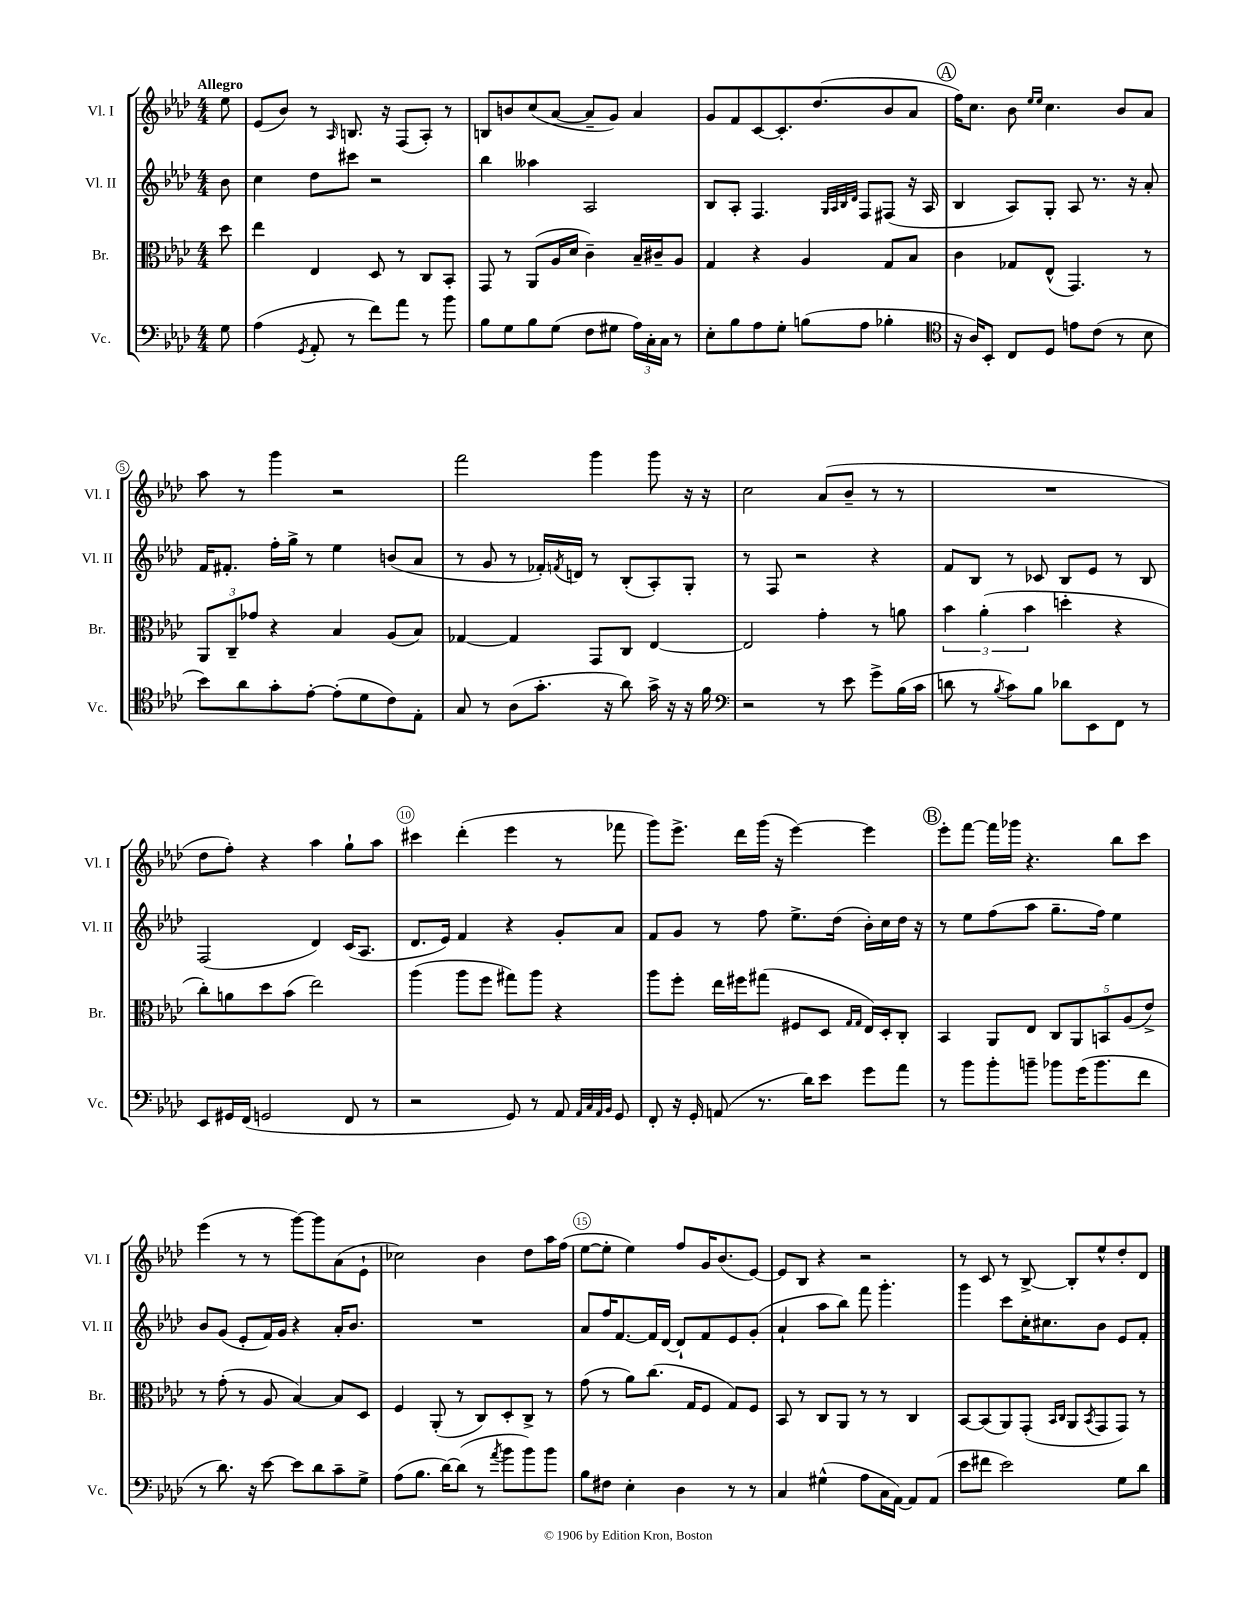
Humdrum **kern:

**kern	**kern	**kern	**kern
*staff4	*staff3	*staff2	*staff1
*clefF4	*clefC3	*clefG2	*clefG2
*k[b-e-a-d-]	*k[b-e-a-d-]	*k[b-e-a-d-]	*k[b-e-a-d-]
*M4/4	*M4/4	*M4/4	*M4/4
8G\	8dd-\	8b-\	8ee-\
=	=	=	=
(4A-\	4ee-\	4cc\	(8e-/L
.	.	.	8b-/J)
8qGG/	.	.	.
8AA-'/	4E-/	8dd-\L	8r
.	.	.	16qqA-/
8r	.	8ccc#\J	8.B/
8f\L)	8D-/	2r	.
.	.	.	16r
8a-\J	8r	.	(8F/L
8r	8C/L	.	8A-'/J)
8b-\	8BB-'/J	.	8r
=	=	=	=
8B-\L	8GG/	4bb-\	8B/L
8G\	8r	.	8b/
8B-\	(8AA-/L	4aa--\	(8cc/
(8G\J	16A-/L	.	[8a-/J
.	16d-/JJ	.	.
8F\L	4c~\)	2A-/	8a-~/]L
8G#\J	.	.	8g/J)
24A-\LL)	16B-~/LL	.	4a-/
24C'\	.	.	.
.	16c#~/J	.	.
24C\JJ	.	.	.
8r	8A-/J	.	.
=	=	=	=
8E-'\L	4G/	8B-/L	8g/L
8B-\	.	8A-'/J	8f/
8A-\	4r	4.F/	[8c/
8G'\J	.	.	8.c'/]
(8B\L	4A-/	.	.
.	.	.	(8.dd-/
.	.	32qqG/LLL	.
.	.	32qqA-/	.
.	.	32qqB-/	.
.	.	32qqd-/JJJ	.
8A-\J	.	8F/L	.
4B-'\	8G/L	(8F#/J	8b-/
.	8B-/J	16r	8a-/J
.	.	16A-/	.
=	=	=	=
*clefC4	*	*	*
16r	4c\	4B-/	16ff\LK)
16A-/LK)	.	.	8.cc\J
8BB-'/J	.	.	.
8C/L	8G-/L	8A-/L)	8b-\
.	.	.	16qqee-/LL
.	.	.	16qqee-/JJ
8D-/J	(8E-^^/J	8G'/J	4.cc\
8e\L	4.GG/)	8A-/	.
(8c\J	.	8.r	.
8r	.	.	8b-/L
.	.	16r	.
8B-\	8r	8a-'/	8a-/J
=	=	=	=
8b-\L)	12AA-/L	16f/LK	8aa-\
.	.	8.f#'/J	.
.	12C~/	.	.
8a-\	.	.	8r
.	12g-/J	.	.
8g'\	4r	16ff'\LL	4ggg\
.	.	16gg^\JJ	.
[8e-'\J	.	8r	.
(8e-'\]L	4B-/	4ee-\	2r
8d-\	.	.	.
8c\)	(8A-/L	(8b/L	.
8E-'\J	8B-/J)	8a-/J	.
=	=	=	=
8G/	[4G-/	8r	2fff\
8r	.	8g/	.
(8A-\L	4G-/]	8r	.
8.g'\J	.	16f-'/LL)	.
.	.	8qf/	.
.	.	16d/JJ	.
.	8GG/L	8r	4ggg\
16r	.	.	.
8a-\)	8C/J	(8B-'/L	.
16g^\	[4E-/	8A-'/)	8ggg\
16r	.	.	.
16r	.	8G'/J	16r
16f\	.	.	16r
=	=	=	=
*clefF4	*	*	*
2r	2E-/]	8r	2cc\
.	.	8F/	.
.	.	2r	.
8r	4g'\	.	(8a-/L
8e-\	.	.	8b-~/J
8g^\L	8r	4r	8r
(16B-\L	8a\	.	8r
16c\JJ	.	.	.
=	=	=	=
8d\	6b-\	8f/L	1r
8r	.	8B-/J	.
.	(6a-'\	.	.
8qB-/	.	.	.
8c\L)	.	8r	.
.	6b-\	.	.
8B-\J	.	8c-/	.
8d-\L	4dd'\	8B-/L	.
8EE-\	.	8e-/J	.
8FF\J	4r	8r	.
8r	.	8B-/	.
=	=	=	=
8EE-/L	8cc'\L)	(2F/	8dd-\L
16GG#/L	8a\	.	8ff'\J)
(16FF/JJ	.	.	.
2GG/	8dd-\	.	4r
.	(8b-\J	.	.
.	2ee-\)	4d-/)	4aa-\
8FF/	.	(16c/LK	8gg`\L
.	.	8.A-/J	.
8r	.	.	8aa-\J
=	=	=	=
2r	(4aa-\	8.d-/L	4ccc#\
.	.	16e-/Jk)	.
.	8aa-\L	4f/	(4ddd-'\
.	8ff\J	.	.
8GG/)	8gg#\L)	4r	4eee-\
8r	8aa-\J	.	.
8AA-/	4r	8g'/L	8r
32qqAA-/LLL	.	.	.
32qqC/	.	.	.
32qqAA-/	.	.	.
32qqBB-/JJJ	.	.	.
8GG/	.	8a-/J	8fff-\
=	=	=	=
8FF'/	8aa-\L	8f/L	8ggg\L)
16r	8ff'\J	8g/J	8.eee-^\J
16GG'/	.	.	.
(8AA/	16ee-\LL	8r	.
.	16ff#\J	.	16ddd-\LL
8.r	(8gg#\J	8ff\	(16ggg\JJ
.	.	.	16r
.	8F#/L	8.ee-^\L	[4eee-\)
16d-\LK)	.	.	.
8e-\J	8D-/J	.	.
.	.	(16dd-\Jk	.
.	16qqG/LL	.	.
.	16qqG/JJ	.	.
8g\L	16E-/LL)	16b-'\LL)	4eee-\]
.	16D-'/J	16cc\	.
8a-\J	8C'/J	16dd-\JJ	.
.	.	16r	.
=	=	=	=
8r	4BB-/	8r	8eee-'\L
8b-\L	.	8ee-\L	[8fff\J
8b-'\	8AA-/L	(8ff\	16fff\]LL
.	.	.	16ggg-\JJ
8b~\J	8E-/J	8aa-\J	4.r
8b-\L	10C/L	8.gg~\L	.
.	10AA-/	.	.
(16g\K	.	.	.
8.b-\	.	16ff\Jk)	.
.	10BB/	.	.
.	.	4ee-\	8bb-\L
.	(10A-/	.	.
8f\J	.	.	8ccc\J
.	10e-^/J)	.	.
=	=	=	=
8r	8r	8b-/L	(4eee-\
8.d-\)	(8g'\	(8g/J	.
.	8r	8e-'/L	8r
16r	.	.	.
[8e-\	8A-/	16f/L)	8r
.	.	16g/JJ	.
8e-\]L	[4B-/)	4r	[8ggg\L)
8d-\	.	.	8ggg\]
8c~\	8B-/]L	16a-'/LK	(8a-\
.	.	8.b-/J	.
8G^\J	8D-/J	.	8e-`\J
=	=	=	=
(8A-\L	4F/	1r	2cc-\)
8.B-\J	.	.	.
.	(8AA-'/	.	.
[16d-\LK)	.	.	.
(8d-\]J	8r	.	.
8r	8C/L)	.	4b-\
8qa-/	.	.	.
8b-\L	8D-'/	.	.
8b-\)	8C^/J	.	8dd-\L
8b-\J	8r	.	16aa-\L
.	.	.	(16ff\JJ
=	=	=	=
8B-\L	(8g\	8a-/L	[8ee-\L
8F#\J	8r	16ff/K	8ee-'\]J
.	.	[8.f/	.
4E-'\	8a-\L)	.	4ee-\)
.	(8.cc\J	16f/]L	.
.	.	[16d-/JJ	.
4D-\	.	8d-`/]L	8ff/L
.	16G/LK	.	.
.	8F/J	8f/	16g/K
.	.	.	(8.b-/
8r	8G/L)	8e-/	.
8r	8F/J	(8g'/J	[8e-/J)
=	=	=	=
4C/	8BB-/	4a-`/	8e-/]L
.	8r	.	8B-/J
(4G#^^\	8C/L	8aa-\L	4r
.	8AA-/J	8bb-\J)	.
8A-\L	8r	8fff\	2r
16C\L	8r	4.ggg'\	.
[16AA-\JJ)	.	.	.
8AA-/]L	4C/	.	.
(8AA-/J	.	.	.
=	=	=	=
8e-\L	[8BB-/L	4ggg\	8r
8f#\J	(8BB-/]	.	8c/
2e-\)	8AA-/)	8ccc\L	8r
.	(8GG'/J	16cc'\K	[8B-^/
.	.	8.cc#\	.
.	16qqBB-/LL	.	.
.	16qqC/JJ	.	.
.	8AA-/L	.	8B-'/]L
.	8qBB-/	.	.
.	8GG/	8b-\J	8ee-^^/
8G\L	8GG/J)	8e-/L	8dd-'/
8d-\J	8r	8f'/J	8d-/J
==	==	==	==
*-	*-	*-	*-
